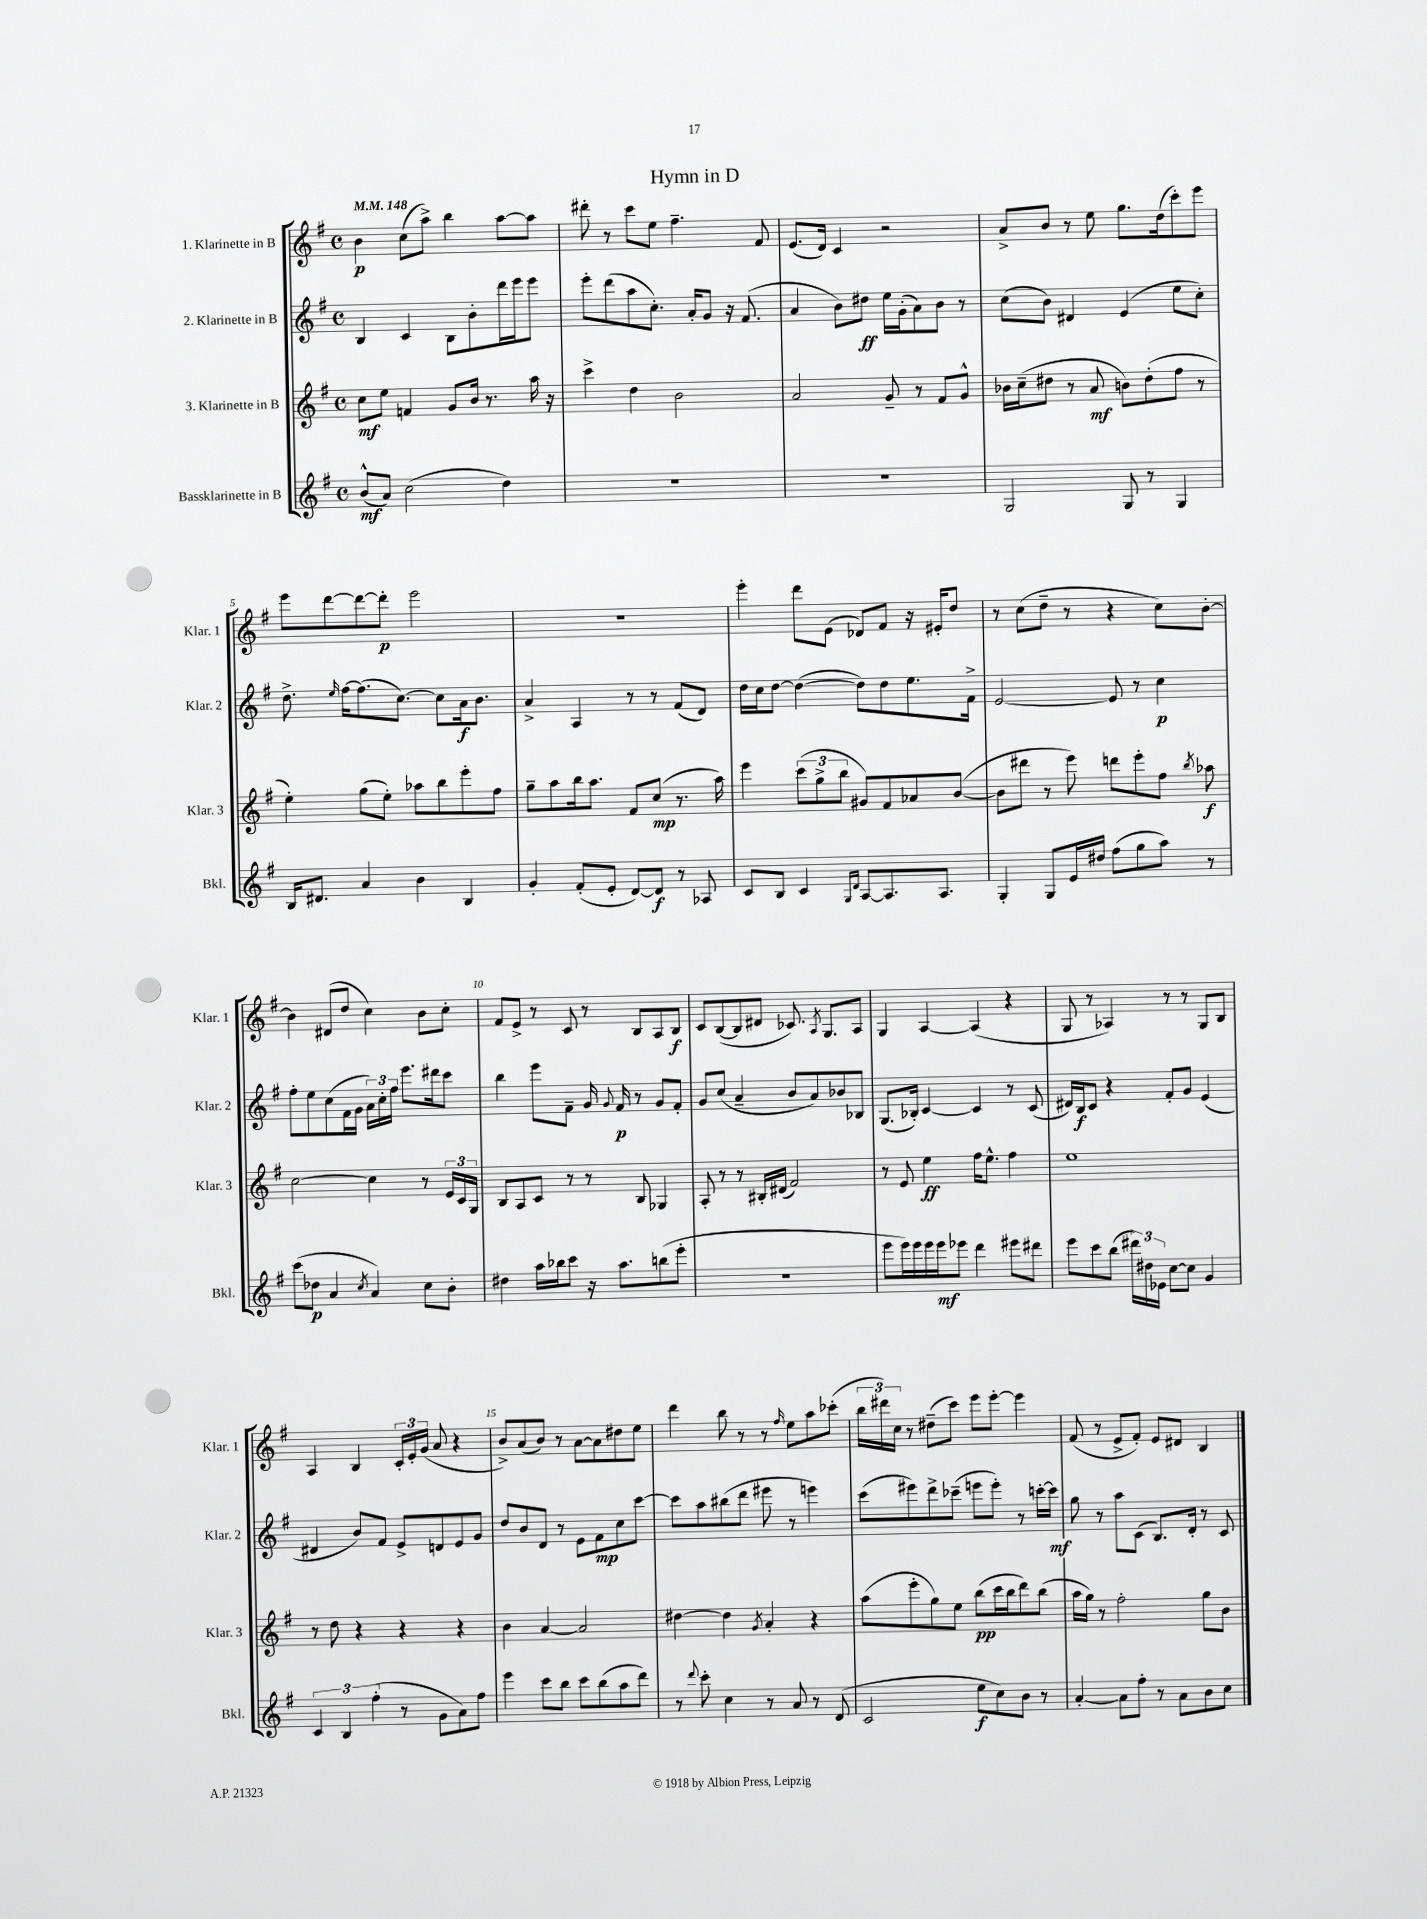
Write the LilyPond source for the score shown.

\header { title = "Hymn in D" }
<<
\new StaffGroup <<
\new Staff = "s0" \with { instrumentName = "1. Klarinette in B" shortInstrumentName = "Klar. 1" } {
    \clef treble \key g \major \defaultTimeSignature \time 4/4 \tempo 4 = 148
    \autoBeamOff b'4\p c''8[( a''8]->) b''4 a''8[~ a''8] |
    dis'''8-. r8 c'''8[ e''8] fis''4.-- fis'8 |
    e'8.[( d'16]) c'4 r2 |
    a'8[-> b'8] r8 e''8 g''8.[ d''16( c'''8-.) e'''8] |
    e'''8[ d'''8~ d'''8~ d'''8]-.\p e'''2 |
    R1 |
    e'''4-. d'''8[ e'8]( des'8[) fis'8] r16 eis'16[-. d''8] |
    r8 c''8[( d''8]-- r8 r4 c''8[) b'8]~-. |
    b'4 dis'8[( d''8] c''4) b'8[ c''8]-. |
    fis'8[ e'8]-> r8 c'8 r8 b8[ a8 b8]\f |
    c'8[ b8~( b8 dis'8] ces'8.) \acciaccatura { a8 } g8.[ a8] |
    g4 a4~ a4( r4 |
    g8 r8 aes4) r8 r8 g8[ b8] |
    a4 b4 \tuplet 3/2 { c'16[-. e'16-. g'16]( } a'8 r4 |
    b'8[->) a'8( b'8]) r8 a'8[~ a'8 dis''8 e''8] |
    d'''4 b''8 r8 r8 \grace { fis''16 } e''8[ a''8 ces'''8]-.( |
    \tuplet 3/2 { b''16[ dis'''16) c''16] } r8 dis''8[--( c'''8]) e'''8[ e'''8]~-. e'''4 |
    fis'8( r8 e'8[-> fis'8]-.) e'8[ dis'8] b4 \bar "|." |
}
\new Staff = "s1" \with { instrumentName = "2. Klarinette in B" shortInstrumentName = "Klar. 2" } {
    \clef treble \key g \major \defaultTimeSignature \time 4/4
    \autoBeamOff b4 c'4 b8[ b'8-. d'''16 e'''16 e'''8] |
    e'''8[-. d'''8( a''8 c''8.]-.) a'16[-. g'8] r16 fis'8.( |
    a'4 b'8[) dis''8]\ff e''16[ g'16-.( a'8) b'8] r8 |
    c''8[( b'8]) dis'4 e'4( e''8[ c''8]-.) |
    d''8.-> \grace { e''16 } fis''16[~ fis''8.( c''8.]~) c''8[ a'16\f b'8.] |
    a'4-> a4 r8 r8 fis'8[( d'8]) |
    d''16[ c''16 d''8]~ d''4~( d''8[) d''8 e''8. fis'16]-> |
    e'2~ e'8 r8 c''4\p |
    fis''8[-. e''8 c''8( fis'16 g'16] \tuplet 3/2 { a'16[) c''16-. fis''16] } e'''8.[ dis'''16 c'''8] |
    b''4 e'''8[ fis'8]-- g'16 \appoggiatura { g'8 } fis'16\p r8 g'8[ fis'8]-. |
    g'8[ c''8]( a'4-- b'8[ a'8) bes'8 bes8] |
    g8.[( bes16]-.) c'4~ c'4 r8 c'8( |
    dis'16[) b16\f c'8] r4 fis'8[-. g'8] e'4( |
    dis'4 b'8[) fis'8] e'8[-> d'8 e'8 g'8] |
    d''8[ b'8 d'8] r8 e'8[ fis'8\mp c''8 c'''8]~ |
    c'''8[ a''8 bis''8( d'''8] eis'''8 r8 e'''4) |
    c'''8[( eis'''8) d'''8-> ces'''8]--( e'''8[ e'''8]-.) r8 c'''16[~-. c'''16]\mf |
    g''8 r8 a''8[ c'8]( b8.[) d'16]-. r8 c'8 \bar "|." |
}
\new Staff = "s2" \with { instrumentName = "3. Klarinette in B" shortInstrumentName = "Klar. 3" } {
    \clef treble \key g \major \defaultTimeSignature \time 4/4
    \autoBeamOff c''8[\mf e''8] f'4 g'8[ b'16] r8. a''16 r16 |
    c'''4-> d''4 b'2 |
    a'2 g'8-- r8 fis'8[ g'8]-^ |
    bes'16[ c''16--( dis''8] r8 a'8\mf b'8[) dis''8-.( fis''8] r8 |
    e''4-.) g''8[( e''8]-.) aes''8[ b''8 e'''8-. fis''8] |
    g''8[-- a''8 b''16 a''8.] fis'8[ c''8]\mp( r8. a''16) |
    e'''4 \tuplet 3/2 { c'''8[( g''8-> b''8] } gis'8[) fis'8 aes'8 b'8]~( |
    b'8[ dis'''8] r8 e'''8) d'''8[ e'''8-. fis''8] \acciaccatura { b''8 } aes''8\f |
    c''2~ c''4 r8 \tuplet 3/2 { e'16[ c'16 g16] } |
    b8[ a8 c'8] r8 r8 b8 ges4 |
    a8-. r8 r8 bis16[-. dis'16]( fis'2) |
    r8 e'8 e''4\ff fis''16[ e''8.]-^ fis''4 |
    e''1 |
    r8 d''8 r4 r4 r4 |
    b'4 a'4~ a'2 |
    dis''4~ dis''4 \acciaccatura { g'8 } a'4-. r4 |
    a''8[( e'''8-. g''8) e''8] b''8[\pp( c'''16 b''16 d'''8) b''8]( |
    a''16[ g''16]) r8 fis''2-. g''8[ b'8] \bar "|." |
}
\new Staff = "s3" \with { instrumentName = "Bassklarinette in B" shortInstrumentName = "Bkl." } {
    \clef treble \key g \major \defaultTimeSignature \time 4/4
    \autoBeamOff b'8[-^\mf( a'8]) c''2( d''4) |
    R1 |
    R1 |
    g2 g8 r8 g4 |
    b16[ dis'8.] a'4 b'4 b4 |
    g'4-. fis'8[-.( e'8]-. d'8[~) d'8]\f r8 aes8 |
    c'8[ b8] c'4 \grace { g16[ d'16] } a8[~ a8. a8.] |
    g4-. g8[ e'16 dis''16] fis''8[( g''8 a''8]) r8 |
    c'''8[( des''8]\p a'4 \acciaccatura { c''8 } a'4) c''8[ b'8]-. |
    dis''4 a''16[ bes''16 c'''8] r16 a''8.[ b''8( e'''8]-. |
    R1 |
    e'''8[ e'''16) e'''16 e'''16 e'''16\mf ees'''8] d'''4 eis'''8[ dis'''8] |
    e'''8[ c'''8 b''8]( \tuplet 3/2 { dis'''16[) dis''16 ees'16] } c''8[~ c''8] g'4 |
    \tuplet 3/2 { c'4 b4 fis''4-.( } r8 g'8[ a'8) fis''8] |
    e'''4 c'''8[ b''8] c'''8[ b''8( a''8 d'''8]) |
    r8 \appoggiatura { d'''8 } c'''8-. c''4 r8 a'8 r8 d'8( |
    c'2 e''8[\f c''8) b'8] r8 |
    a'4~-. a'8[ fis''8]-. r8 a'8[ b'8 c''8] \bar "|." |
}
>>
>>
\layout { \context { \Score \override BarNumber.break-visibility = ##(#f #t #t) barNumberVisibility = #(every-nth-bar-number-visible 5) } }
